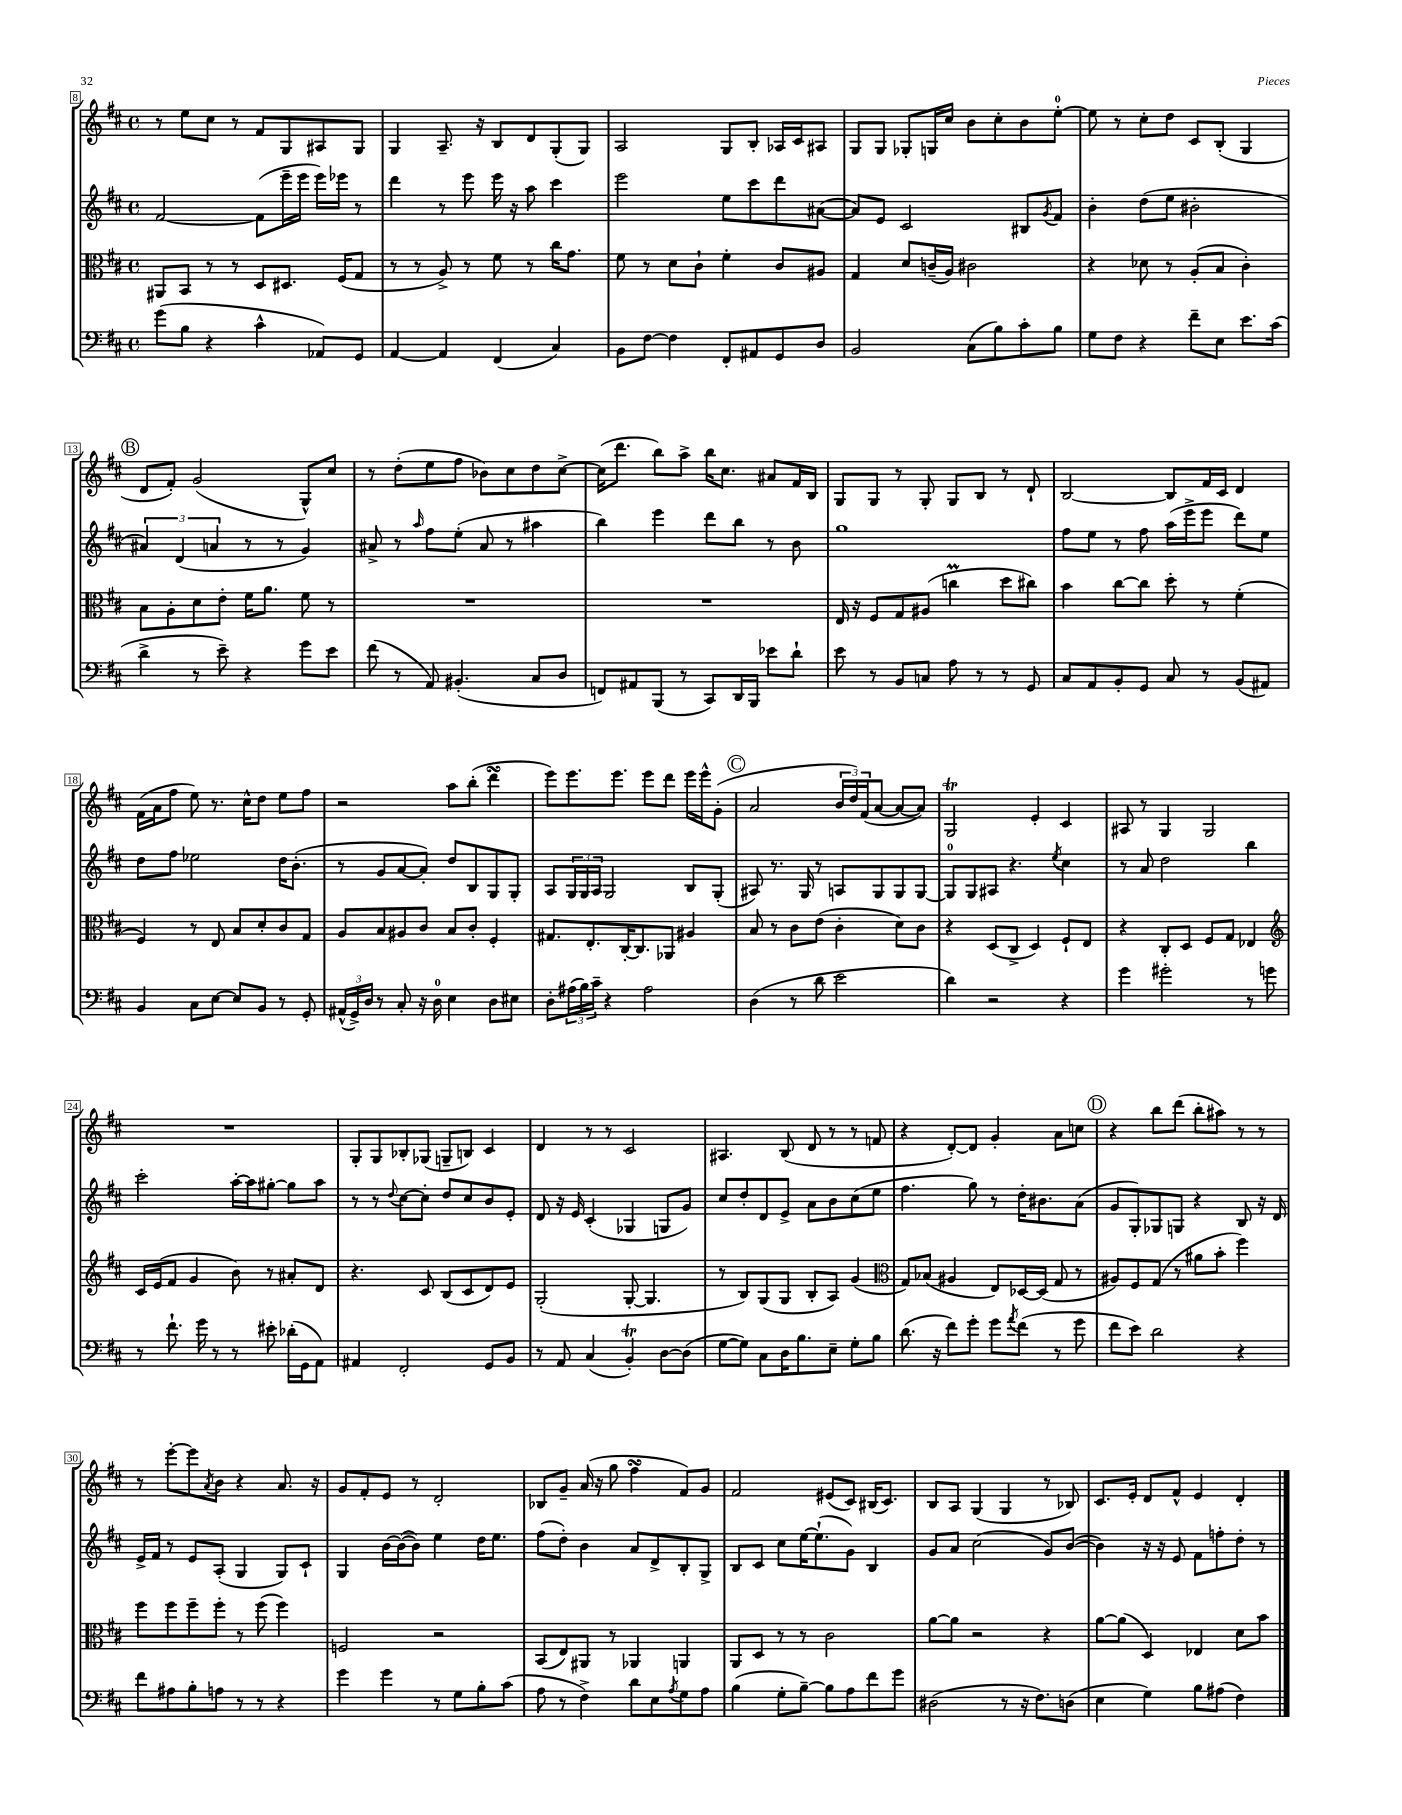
<<
\new StaffGroup <<
\new Staff = "s0" {
    \clef treble \key d \major \defaultTimeSignature \time 4/4
    r8 e''8 cis''8 r8 fis'8 g8 ais8 g8 |
    g4 a8.-- r16 b8 d'8 g8-.( g8) |
    a2 g8 b8-. aes16 cis'16 ais8 |
    g8 g8 ges8-. g16 cis''16 b'8 cis''8-. b'8 e''8-0~-. |
    e''8 r8 cis''8-. d''8 cis'8 b8-.( g4 |
    \mark \markup { \circle "B" } d'8 fis'8-.) g'2( g8-^) cis''8 |
    r8 d''8-.( e''8 fis''8 bes'8) cis''8 d''8 cis''8~-> |
    cis''16( d'''8. b''8) a''8-> b''16 cis''8. ais'8 fis'16 b16 |
    g8 g8 r8 g8-. g8 b8 r8 d'8-! |
    b2~ b8 fis'16 cis'16 d'4 |
    fis'16( a'16 fis''8 e''8) r8. cis''16-^ d''8 e''8 fis''8 |
    r2 a''8 b''8-.( d'''4\turn |
    e'''8) e'''8. e'''8. e'''8 d'''8 e'''16 e'''16-^ g'8-.( |
    \mark \markup { \circle "C" } a'2 \tuplet 3/2 { b'16 d''16) fis'16( } a'8~ a'8~ a'8) |
    g2\trill e'4-. cis'4 |
    ais8 r8 g4 g2 |
    R1 |
    g8-. g8 bes8-. ges8( g8-- b8) cis'4 |
    d'4 r8 r8 cis'2 |
    ais4. b8( d'8 r8 r8 f'8 |
    r4 d'8~-.) d'8 g'4-. a'8 c''8 |
    \mark \markup { \circle "D" } r4 b''8 d'''8( b''8-. ais''8) r8 r8 |
    r8 e'''8~-. e'''8 \acciaccatura { a'8 } b'8 r4 a'8. r16 |
    g'8 fis'8-. e'8 r8 d'2-. |
    bes8 g'8-- a'16( r16 g''8 fis''4\turn fis'8) g'8 |
    fis'2 eis'8( cis'8) bis16( cis'8.) |
    b8 a8 g4( g4 r8 bes8) |
    cis'8. e'16-. d'8 fis'8-^ e'4 d'4-. \bar "|." |
}
\new Staff = "s1" {
    \clef treble \key d \major \defaultTimeSignature \time 4/4
    fis'2~ fis'8( e'''16-- e'''16 e'''16) ees'''16 r8 |
    d'''4 r8 e'''8 e'''16 r16 a''8 cis'''4 |
    e'''2 e''8 cis'''8 d'''8 ais'8~( |
    ais'8) e'8 cis'2 bis8 \acciaccatura { g'8 } fis'8 |
    b'4-. d''8( e''8 bis'2-. |
    \mark \markup { \circle "B" } \tuplet 3/2 { ais'4) d'4( a'4 } r8 r8 g'4) |
    ais'8-> r8 \grace { a''16 } fis''8 e''8-.( ais'8 r8 ais''4 |
    b''4) e'''4 d'''8 b''8 r8 b'8 |
    g''1 |
    fis''8 e''8 r8 fis''8 a''16( e'''16-> e'''8 d'''8) e''8 |
    d''8 fis''8 ees''2 d''16 b'8.-.( |
    r8 g'8 a'8~ a'8-.) d''8 b8 g8 g8-. |
    a8 \tuplet 3/2 { g16 g16 a16 } g2 b8 g8-.( |
    \mark \markup { \circle "C" } ais8) r8. g16 r8 a8 g8 g8 g8~ |
    g8-0 g8 ais8 r4. \acciaccatura { e''8 } cis''4 |
    r8 a'8 d''2 b''4 |
    cis'''2-. a''16~-. a''16 gis''8~-. gis''8 a''8 |
    r8 r8 \appoggiatura { d''8 } cis''8~ cis''8-. d''8 cis''8 b'8 e'8-. |
    d'8 r16 e'16 cis'4-.( ges4 g8 g'8) |
    cis''8 d''8-. d'8 e'8-> a'8 b'8 cis''8( e''8 |
    fis''4. g''8) r8 d''16-. bis'8. a'8( |
    \mark \markup { \circle "D" } g'8 g8-.) ges8 g8 r4 b8 r16 d'16 |
    e'16-> fis'16 r8 e'8 a8-.( g4 g8) cis'8-! |
    g4 b'16~ b'16~( b'8) e''4 d''16 e''8. |
    fis''8( d''8-.) b'4 a'8 d'8-> b8-. g8-> |
    b8 cis'8 cis''8 e''16~ e''8.-!( g'8) b4 |
    g'8 a'8 cis''2( g'8) b'8~( |
    b'4) r16 r16 e'8 fis'8 f''8-. d''8-. r8 \bar "|." |
}
\new Staff = "s2" {
    \clef alto \key d \major \defaultTimeSignature \time 4/4
    ais,8 b,8 r8 r8 d8 dis8. fis16( g8 |
    r8 r8 a8->) r8 fis'8 r8 cis''16 g'8. |
    fis'8 r8 d'8 cis'8-! fis'4-. cis'8 ais8 |
    g4 d'8 c'16--( a16) cis'2 |
    r4 des'8 r8 a8-.( b8 cis'4-.) |
    \mark \markup { \circle "B" } b8 a8-. d'8 e'8-. fis'16 a'8. fis'8 r8 |
    R1 |
    R1 |
    e16 r16 fis8 g8 ais8( c''4\prall d''8 cis''8) |
    b'4 cis''8~ cis''8 d''8-. r8 fis'4-.( |
    fis4) r8 e8 b8 d'8-. cis'8 g8 |
    a8 b8 ais8 cis'8 b8 cis'8-. fis4-. |
    gis8. e8.-. cis16~-. cis8. aes,8 ais4 |
    \mark \markup { \circle "C" } b8 r8 cis'8 e'8( cis'4-. d'8) cis'8 |
    r4 d8( cis8-> d4) fis8-! e8 |
    r4 cis8-. d8 fis8 g8 ees4 |
    \clef treble cis'16 e'16( fis'8 g'4 b'8) r8 ais'8-. d'8 |
    r4. cis'8 b8( cis'8 d'8) e'8 |
    g2-.( g8~-. g4. |
    r8 b8) g8( g8 b8-. a8) g'4( |
    \clef alto g8) bes8( ais4 e8) des16~ des16( g8 r8 |
    \mark \markup { \circle "D" } ais8) fis8 g8( r8 ais'8 b'8-. fis''4) |
    fis''8 fis''8 fis''8-- fis''8-. r8 fis''8( fis''4) |
    f2 r2 |
    b,8( e8) ais,8 r8 aes,4 a,4 |
    a,8 d8 r8 r8 cis'2 |
    a'8~ a'8 r2 r4 |
    a'8~ a'8( d4) ees4 d'8 b'8 \bar "|." |
}
\new Staff = "s3" {
    \clef bass \key d \major \defaultTimeSignature \time 4/4
    g'8( b8 r4 cis'4-^ aes,8) g,8 |
    a,4~ a,4 fis,4( cis4) |
    b,8 fis8~ fis4 fis,8-. ais,8 g,8 d8 |
    b,2 cis8( b8) cis'8-. b8 |
    g8 fis8 r4 fis'8-- e8 e'8. cis'16( |
    \mark \markup { \circle "B" } d'4-> r8 e'8--) r4 g'8 e'8 |
    fis'8( r8 a,8) bis,4.-.( cis8 d8 |
    f,8) ais,8 b,,8( r8 cis,8) d,16 b,,16 ees'8 d'8-! |
    e'8 r8 b,8 c8 a8 r8 r8 g,8 |
    cis8 a,8 b,8-. g,8 cis8 r8 b,8( ais,8) |
    b,4 cis8 e8~ e8 b,8 r8 g,8-. |
    \tuplet 3/2 { ais,16-^( g,16->) d16 } r8 cis8-. r16 d16-0 e4 d8 eis8 |
    d8-. \tuplet 3/2 { ais16( b16) cis'16-- } r4 ais2 |
    \mark \markup { \circle "C" } d4( r8 d'8 e'2 |
    d'4) r2 r4 |
    g'4 gis'2-. r8 g'8 |
    r8 fis'8.-! g'16 r8 r8 eis'8-. des'16-.( g,16 a,8) |
    ais,4 fis,2-. g,8 b,8 |
    r8 a,8 cis4( b,4-.\trill) d8~ d8( |
    g8~ g8) cis8 d16 b8. e8-- g8-. b8 |
    d'8.( r16 fis'8) g'8-. g'8 \acciaccatura { a'8 } fis'8( r8 g'8 |
    \mark \markup { \circle "D" } fis'8 e'8) d'2 r4 |
    fis'8 ais8 b8-. a8 r8 r8 r4 |
    g'4 g'4 r8 g8 b8-. cis'8( |
    a8 r8 fis4->) d'8 e8 \acciaccatura { a8 } g8 a8 |
    b4( g8-. b8~--) b8 a8 fis'8 g'8 |
    dis2( r8 r16 fis8.) d8( |
    e4 g4) b8 ais8( fis4) \bar "|." |
}
>>
>>
\layout { \context { \Score currentBarNumber = #8 \override BarNumber.stencil = #(make-stencil-boxer 0.1 0.3 ly:text-interface::print) } }
